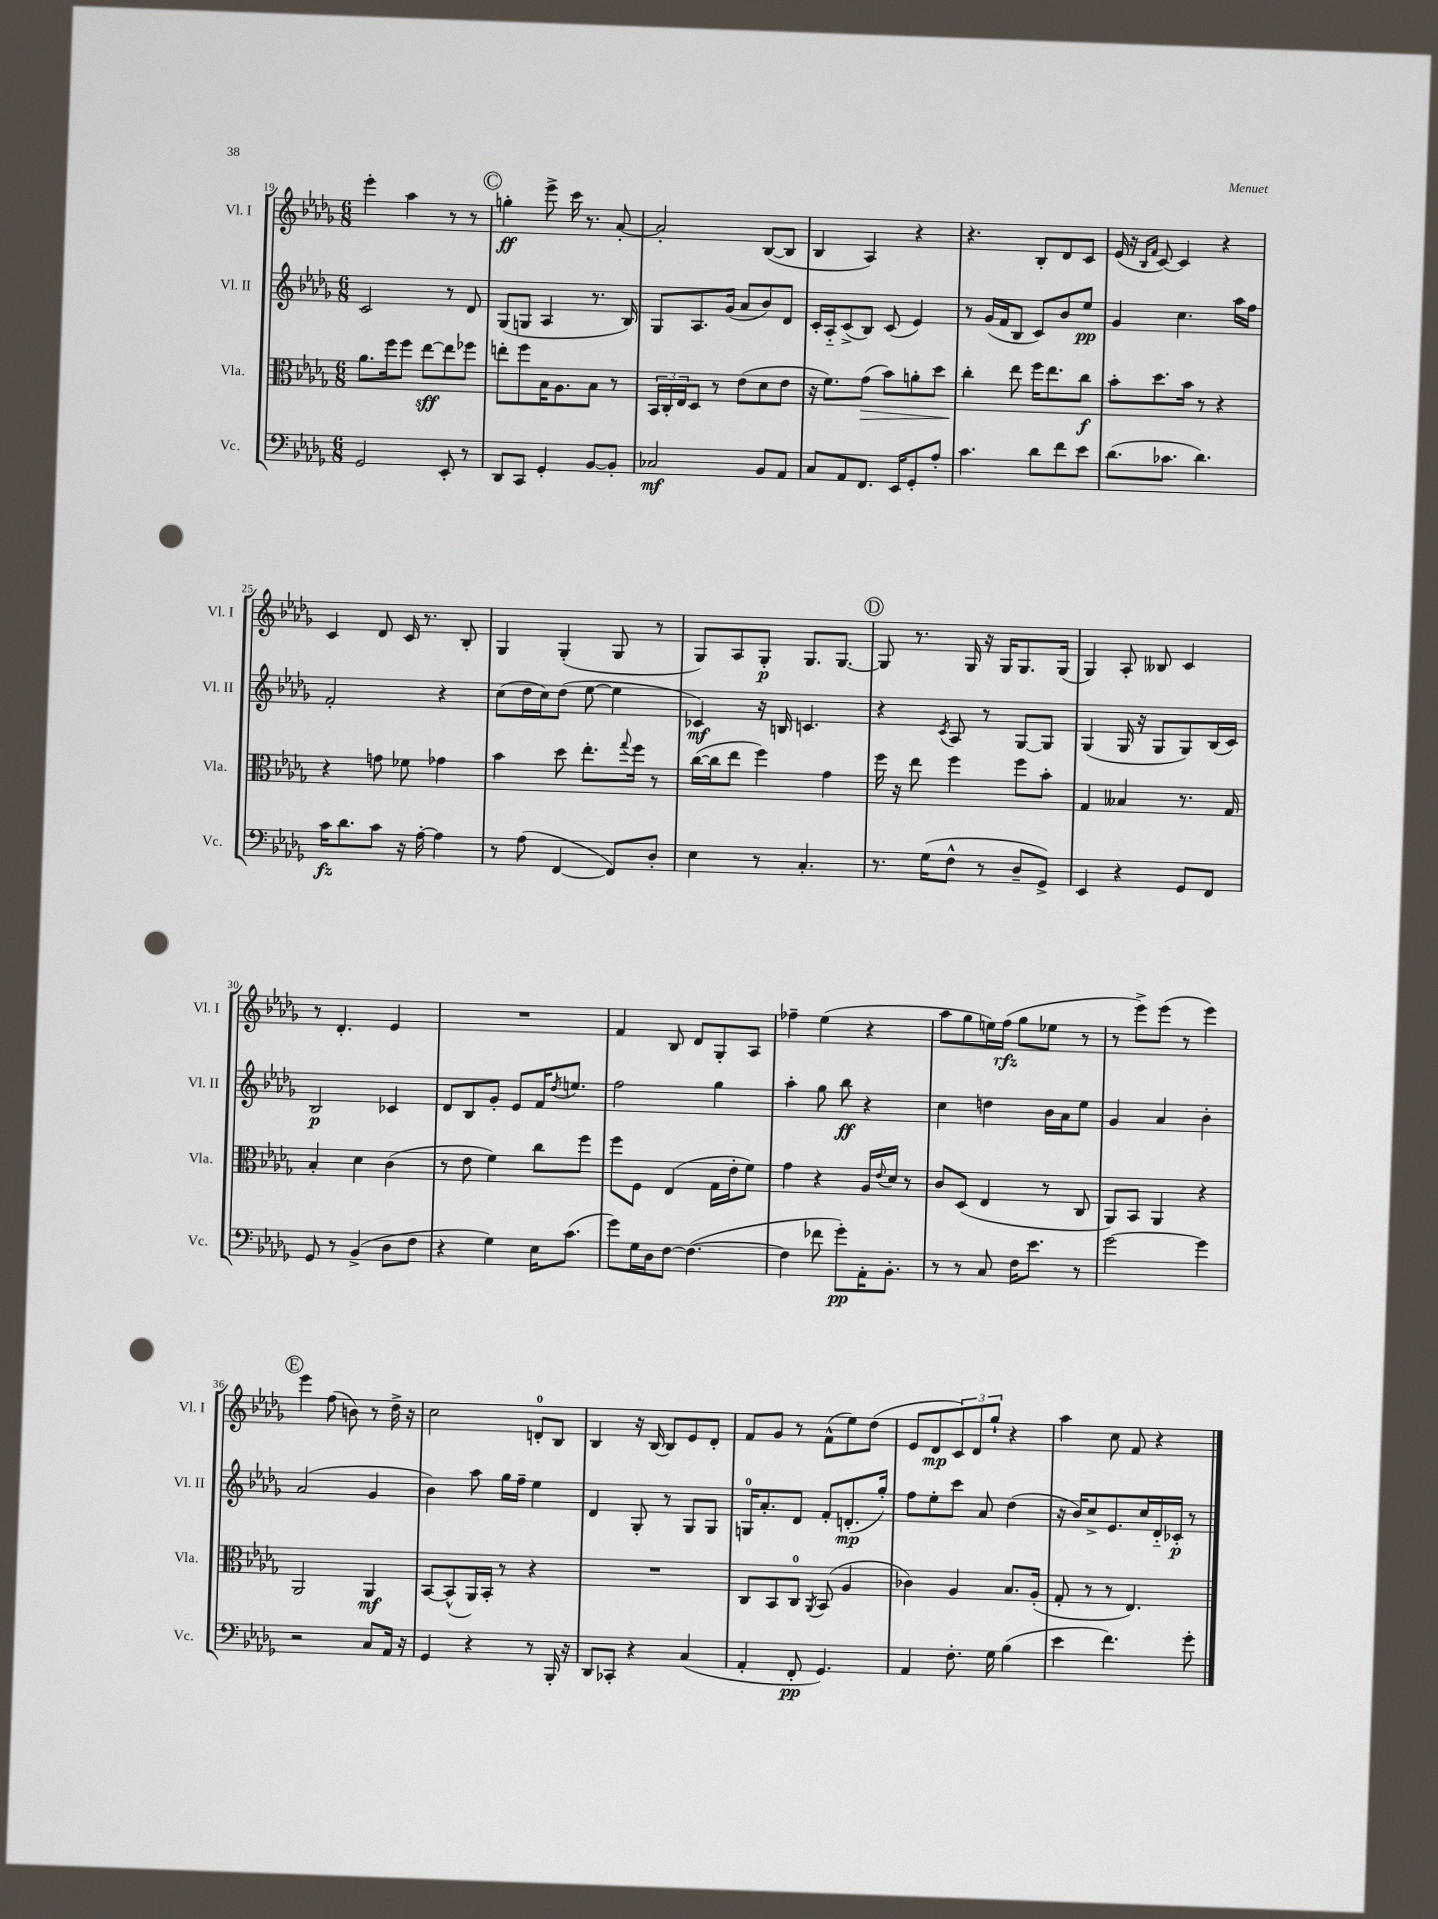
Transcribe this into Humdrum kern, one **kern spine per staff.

**kern	**kern	**kern	**kern
*staff4	*staff3	*staff2	*staff1
*clefF4	*clefC3	*clefG2	*clefG2
*k[b-e-a-d-g-]	*k[b-e-a-d-g-]	*k[b-e-a-d-g-]	*k[b-e-a-d-g-]
*M6/8	*M6/8	*M6/8	*M6/8
2GG-	8.a-	2c	4eee-'
.	16ff	.	.
.	8ff	.	4aa-
.	[8ee-	.	.
8EE-'	8ee-]	8r	8r
8r	8ff-	8d-	8r
=	=	=	=
8DD-	8ee'	(8G-	4gg'
8CC	8ff	8G	.
4GG-'	16B-	4A-	8eee-^
.	8.A-	.	.
.	.	.	16ccc
.	.	.	8.r
[8BB-	8B-	8.r	.
8BB-']	8r	.	[8a-'
.	.	16B-)	.
=	=	=	=
2C-	24BB-	8G-	2a-']
.	24C'	.	.
.	24E-	.	.
.	8D-	8.A-	.
.	8r	.	.
.	.	(16g-	.
.	(8e-	8a-	.
8BB-	8d-	8b-)	([8B-
8AA-	8e-	8d-	8B-]
=	=	=	=
8C	16r	16c'	4B-
.	8.f)	16A-'~	.
8AA-	.	(8c^	.
8.FF	(8g-	8B-)	4A-)
.	8b-)	(8c	.
16EE-	.	.	.
8GG-'	8a'	4e-)	4r
8A-'	8dd-	.	.
=	=	=	=
4.c	4cc'	8r	4.r
.	.	(16g-	.
.	.	16f	.
.	8ee-	8B-	.
8d-	16ff	8c)	8B-'
.	8.ee-	.	.
8f	.	8b-	8d-
8e-	8cc	8ee-	8c
=	=	=	=
(8.d-	8b-'	4g-	(16e-
.	.	.	16r
.	.	.	16qqB-
.	.	.	16qqf
.	8.dd-	.	[8c)
8.c-	.	.	.
.	.	4.cc	4c]
.	16b-	.	.
4.d-)	8r	.	.
.	4r	.	4r
.	.	16aa-	.
.	.	16ff	.
=	=	=	=
16c	4r	2f'	4c
8.d-	.	.	.
8c	8g	.	8d-
16r	8f-	.	16c
[16A-'	.	.	8.r
4A-]	4g-	4r	.
.	.	.	8B-'
=	=	=	=
8r	4b-	(8cc	4G-
(8A-	.	16dd-	.
.	.	16cc)	.
[4FF	8dd-	(8dd-	(4G-'
.	8.ee-'	[8ee-	.
8FF])	.	4ee-]	8G-
.	8qqgg-	.	.
.	16ff	.	.
8D-'	8r	.	8r
=	=	=	=
4E-	([16cc	4c-)	8G-)
.	16cc]	.	.
.	8ee-	.	8A-
8r	4ff)	16r	8G-'
.	.	16B	.
4.C'	.	4.c	8.G-
.	4g-	.	.
.	.	.	[8.G-
=	=	=	=
8.r	16ff	4r	8G-]
.	16r	.	.
.	8ee-	.	8.r
(16G-	.	.	.
.	.	8qc	.
8F^^	4ff	8A-	.
.	.	.	16G-
8r	.	8r	16r
.	.	.	16G-
8D-~	8ff	[8G-	8.G-
8GG-^)	8b-'	8G-]	.
.	.	.	(16G-
=	=	=	=
4EE-	4G-	(4G-	4G-)
4r	4B--	16G-	8A-'
.	.	16r	.
.	.	8G-	8B--
8GG-	8.r	8G-)	4c
8FF	.	(16B-	.
.	16G-	16c)	.
=	=	=	=
8GG-	4B-'	2B-	8r
8r	.	.	4.d-'
(4BB-^	4d-	.	.
8D-	(4c	4c-	4e-
8F	.	.	.
=	=	=	=
4r	8r	8d-	2.r
.	8e-	8B-	.
4G-)	4f)	8g-'	.
.	.	8e-	.
16E-	8cc	16f	.
.	.	8qdd-	.
(8.c	.	8.ee	.
.	8ff	.	.
=	=	=	=
8g-)	8ff	2ff	4f
16G-	8F	.	.
16D-	.	.	.
[8F	(4E-	.	8B-
(4.F_	.	.	8d-
.	16G-	4gg-	8G-'
.	16e-'	.	.
.	8f)	.	8A-
=	=	=	=
4F]	4g-	4aa-'	4ff-~
8f-	4r	8gg-	(4ee-
8g-')	.	8bb-	.
16AA-'	16A-	4r	4r
.	8qqe-	.	.
8.BB-'	16d-	.	.
.	8r	.	.
=	=	=	=
8r	8c	4cc	8aa-
8r	(8D-	.	8gg-
8C	4E-	4dd	16ee)
.	.	.	(16ff
16F	.	.	8gg-
8.e-	.	.	.
.	8r	16b-	8ee-
.	.	16a-	.
8r	8C	8ee-	8r
=	=	=	=
[2g-	8AA-)	4g-	8r
.	8BB-	.	8eee-^)
.	4AA-	4a-	(8eee-
.	.	.	8r
4g-]	4r	4b-'	4eee-)
=	=	=	=
2r	2AA-	(2a-	4eee-
.	.	.	(8ff
.	.	.	8b)
8C	4AA-	4g-	8r
16AA-	.	.	16dd-^
16r	.	.	16r
=	=	=	=
4GG-	[8BB-	4b-)	2cc
.	(8BB-^^]	.	.
4r	16AA-)	8aa-	.
.	16BB-'	.	.
.	8r	16gg-	.
.	.	16ff~	.
8r	4r	4ee-	8d'
16BBB-'	.	.	8B-
16r	.	.	.
=	=	=	=
8DD-	2.r	4d-	4B-
8CC-'	.	.	.
4r	.	8G-'	16r
.	.	.	[16B-
.	.	8r	8B-]
(4C	.	8G-	8e-
.	.	8G-	8d-'
=	=	=	=
4AA-'	8C	16G	8f
.	.	8.a-'	.
.	8BB-	.	8g-
8FF'	8C	8d-	8r
.	8qAA-	.	.
4.GG-)	(8BB-	8f'	(8f^^
.	4A-	(8.d'	8ee-)
.	.	.	(8dd-
.	.	16gg-')	.
=	=	=	=
4AA-	4c-)	8ff	8e-
.	.	8ee-'	8d-
8.F'	4A-	8ccc	12c)
.	.	.	12d-
.	.	8a-	.
.	.	.	12gg-`
16G-	.	.	.
(4B-	8.B-	(4dd-	4r
.	(16A-'	.	.
=	=	=	=
4e-	8G-'	16r	4aa-
.	.	16b-)	.
.	8r	8cc^	.
4.f)	8r	8.e-	8cc
.	4.E-)	.	8f
.	.	16cc	.
.	.	16d-'~	4r
.	.	16c-'	.
8g-'	.	8r	.
==	==	==	==
*-	*-	*-	*-
